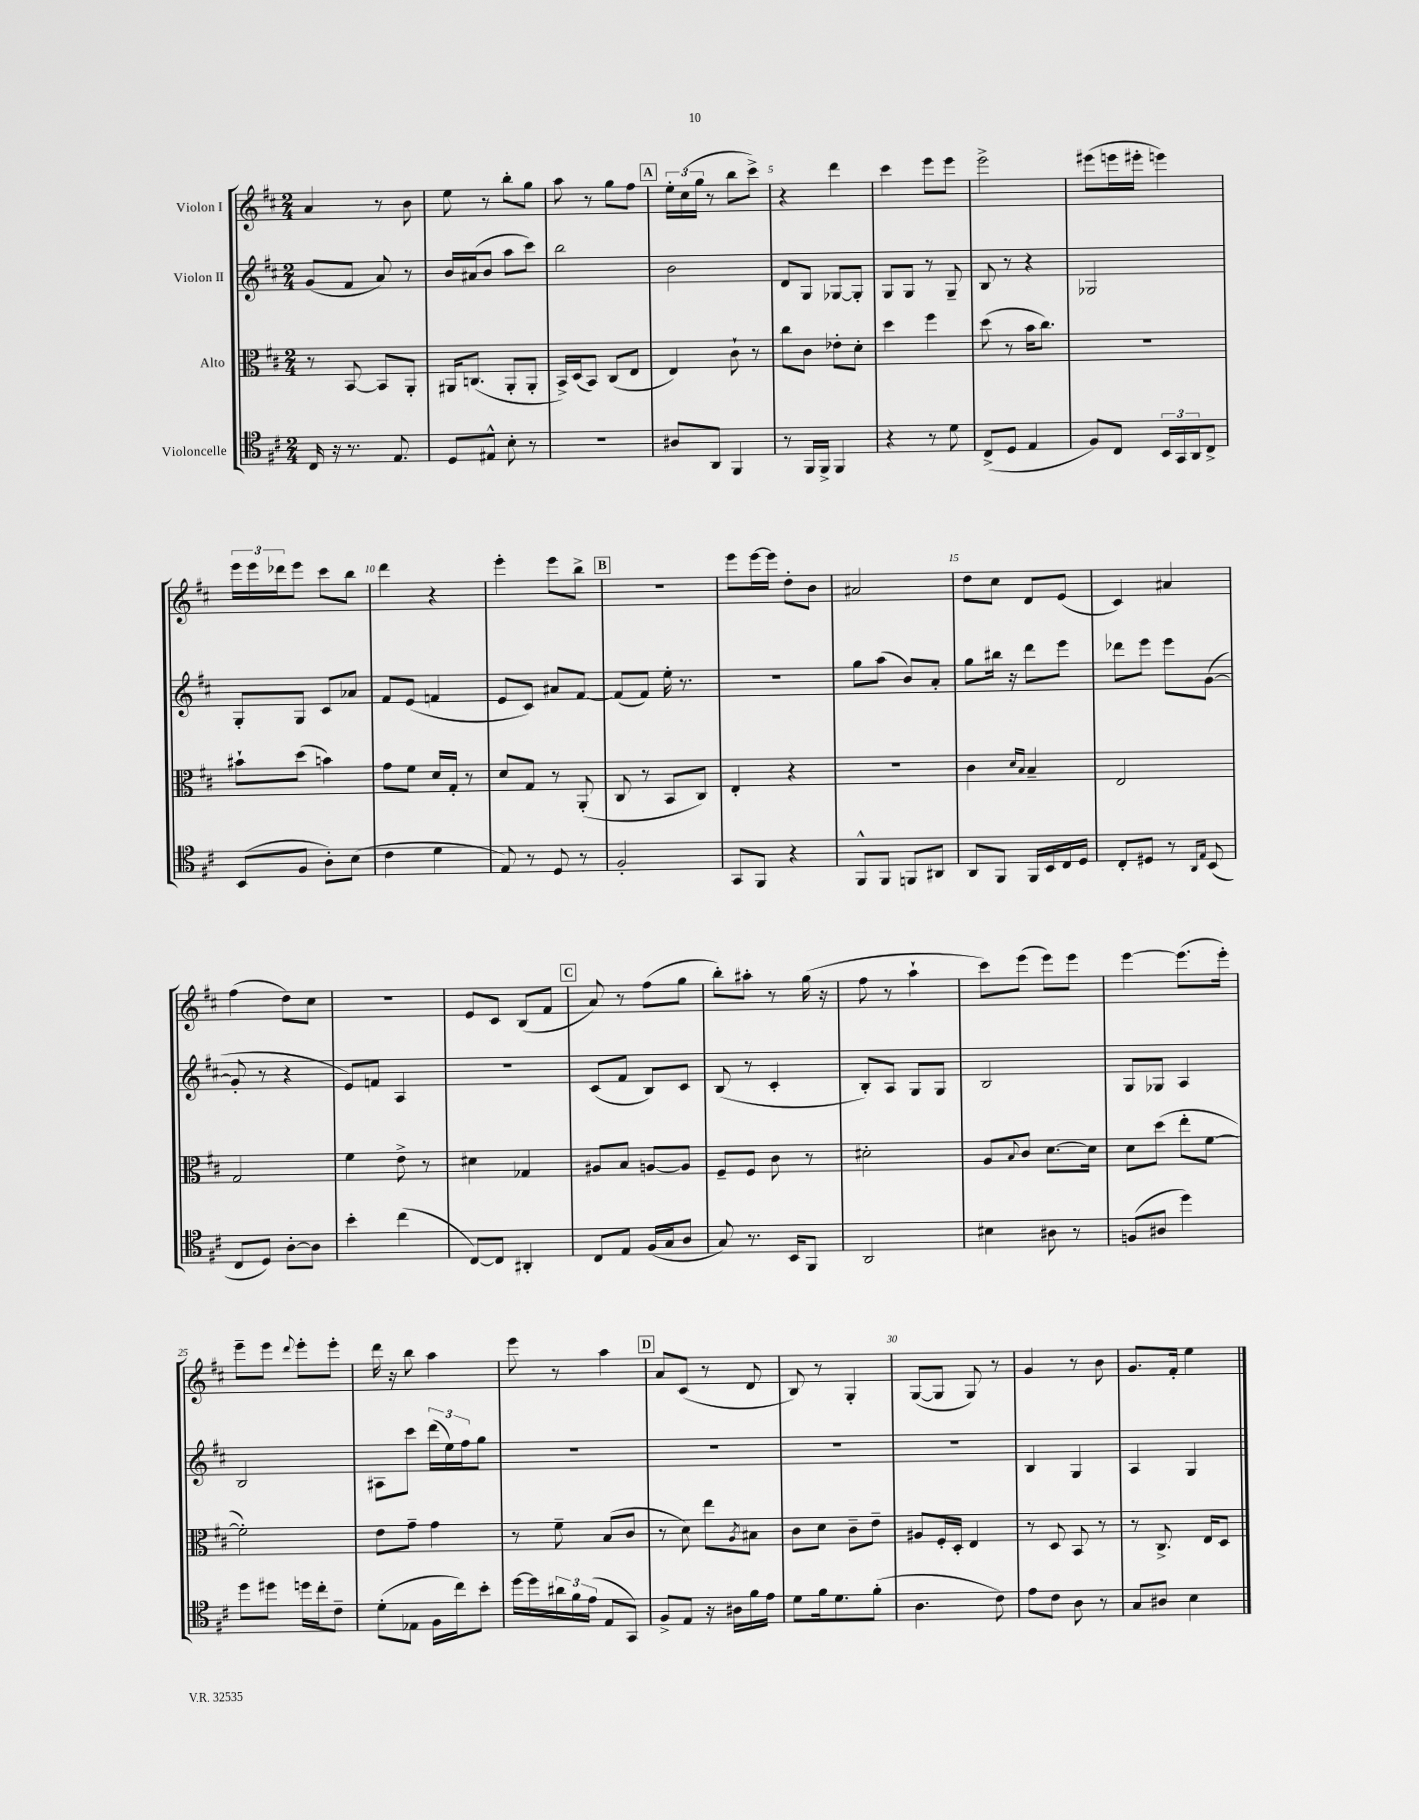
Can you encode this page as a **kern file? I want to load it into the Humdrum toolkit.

**kern	**kern	**kern	**kern
*staff4	*staff3	*staff2	*staff1
*clefC4	*clefC3	*clefG2	*clefG2
*k[f#c#]	*k[f#c#]	*k[f#c#]	*k[f#c#]
*M2/4	*M2/4	*M2/4	*M2/4
16C#/	8r	(8g/L	4a/
16r	.	.	.
8.r	[8BB/	8f#/J	.
.	8BB/]L	8a/)	8r
8.E/	.	.	.
.	8AA'/J	8r	8b\
=	=	=	=
8D/L	16AA#/LK	16b/LL	8ee\
.	(8.C/J	(16a#/J	.
8E#^^/J	.	8b/J	8r
8B'\	8AA#'/L	8aa\L	8bb'\L
8r	8AA#'/J	8ccc#\J)	8gg\J
=	=	=	=
2r	16BB^/LL)	2bb\	8aa\
.	(16D/J	.	.
.	8BB/J)	.	8r
.	(8C#/L	.	8gg\L
.	8E/J	.	8ff#\J
=	=	=	=
8A#/L	4E/)	2b\	24ee'\LL
.	.	.	(24cc#\
.	.	.	24gg\JJ
8AA/J	.	.	8r
4FF#/	8c#`\	.	8bb\L
.	8r	.	8ccc#^\J)
=	=	=	=
8r	8cc#\L	8d/L	4r
16FF#/LL	8c#\J	8G/J	.
16FF#^/JJ	.	.	.
4FF#/	8e-'\L	[8G-/L	4ddd\
.	8d'\J	8G-'/]J	.
=	=	=	=
4r	4dd\	8G/L	4ccc#\
.	.	8G/J	.
8r	4ff#\	8r	8eee\L
8d\	.	8G~/	8eee\J
=	=	=	=
(8C#^/L	(8dd\	8B/	2eee^\
8D/J	8r	8r	.
4E/	16b\LK	4r	.
.	8.cc#\J)	.	.
=	=	=	=
8F#/L)	2r	2G-/	(8eee#\L
8C#/J	.	.	16eee\L
.	.	.	16eee#'\JJ
24BB/LL	.	.	4eee\)
24GG/	.	.	.
24AA/J	.	.	.
8C#^/J	.	.	.
=	=	=	=
(8BB/L	8b#`\L	8G'/L	24eee\LL
.	.	.	24eee\
.	.	.	24ddd-\J
8F#/J	(8dd\J	8G/J	8eee\J
8A'\L)	4b\)	8c#/L	8ccc#\L
(8B\J	.	8a-/J	8bb\J
=	=	=	=
4c#\	8g\L	8f#/L	4ddd\
.	8f#\J	(8e/J	.
4d\	16d/LL	4f/	4r
.	16G'/JJ	.	.
.	8r	.	.
=	=	=	=
8E/)	8d/L	8e/L	4eee'\
8r	8G/J	8c#/J)	.
8D/	8r	8a#/L	8eee\L
8r	(8AA'/	[8f#/J	8bb^\J
=	=	=	=
2F#'/	8C#/	(8f#/]L	2r
.	8r	8f#/J)	.
.	8BB/L	16ee'\	.
.	.	8.r	.
.	8C#/J)	.	.
=	=	=	=
8GG/L	4E'/	2r	8eee\L
8FF#/J	.	.	[16eee\L
.	.	.	16eee\]JJ
4r	4r	.	8dd'\L
.	.	.	8b\J
=	=	=	=
8FF#^^/L	2r	8gg\L	2a#/
8FF#/J	.	(8aa\J	.
8FF/L	.	8b/L)	.
8AA#/J	.	8a'/J	.
=	=	=	=
8AA/L	4c#\	8gg\L	8dd\L
8FF#/J	.	16bb#\Jk	8cc#\J
.	.	16r	.
.	16qqd/LL	.	.
.	16qqB/JJ	.	.
16FF#/LL	4B~/	8ddd\L	8d/L
16BB/	.	.	.
16C#/	.	8eee\J	(8e/J
16D/JJ	.	.	.
=	=	=	=
8C#'/L	2E/	8ddd-\L	4c#/)
8D#/J	.	8eee\J	.
8r	.	8eee\L	4a#/
16qqAA/LL	.	.	.
16qqE/JJ	.	.	.
(8BB/	.	([8g\J	.
=	=	=	=
8C#/L	2G/	8g'/]	(4ff#\
8D/J)	.	8r	.
[8A'\L	.	4r	8dd\L)
8A\]J	.	.	8cc#\J
=	=	=	=
4b'\	4f#\	8e/L)	2r
.	.	8f/J	.
(4cc#\	8e^\	4A/	.
.	8r	.	.
=	=	=	=
[8C#/L)	4d#\	2r	8e/L
8C#/]J	.	.	8c#/J
4AA#'/	4G-/	.	(8B/L
.	.	.	8f#/J
=	=	=	=
8C#/L	8A#/L	(8c#/L	8a/)
8E/J	8B/J	8f#/J	8r
(16F#/LL	[8A/L	8B/L)	(8ff#\L
16G/J	.	.	.
8A/J	8A/]J	8c#/J	8gg\J
=	=	=	=
8G/)	8F#~/L	(8B/	8bb'\L)
8.r	8F#/J	8r	8aa#'\J
.	8c#\	4c#'/	8r
16BB/LK	.	.	.
8FF#/J	8r	.	(16gg\
.	.	.	16r
=	=	=	=
2AA/	2d#'\	8B'/L)	8ff#\
.	.	8A/J	8r
.	.	8G/L	4aa`\
.	.	8G/J	.
=	=	=	=
4B#\	8A/L	2B/	8ccc#\L)
.	8qqB/	.	.
.	8c#/J	.	(8eee\J
8A#\	[8.d\L	.	8eee\L)
8r	.	.	8eee\J
.	16d\]Jk	.	.
=	=	=	=
(8F/L	8d\L	8G/L	[4eee\
8A#/J	(8dd\J	8G-/J	.
4dd\)	8ee'\L	4A/	(8.eee\]L
.	[8f#\J	.	.
.	.	.	16eee'\Jk)
=	=	=	=
8dd\L	2f#'\])	2B/	8eee~\L
8dd#\J	.	.	8eee\J
.	.	.	8qqddd/
16dd\LL	.	.	8eee'\L
16cc#'\J	.	.	.
8c#~\J	.	.	8eee'\J
=	=	=	=
(8d'\L	8e\L	8A#\L	16ddd\
.	.	.	16r
8E-\J	8g~\J	8ccc#\J	8bb\
16F#\LL	4g\	(24ddd\LL	4aa\
.	.	24ee\)	.
16cc#\J)	.	.	.
.	.	24ff#\J	.
8b'\J	.	8gg\J	.
=	=	=	=
[16dd\LL	8r	2r	8eee\
16dd\]	.	.	.
24a#\	8f#~\	.	8r
24f#\	.	.	.
(24e\JJ	.	.	.
8E/L	(8B/L	.	4aa\
8GG/J)	8c#/J	.	.
=	=	=	=
8F#^/L	8r	2r	8a/L
8E/J	8d\)	.	(8c#/J
16r	8ee\L	.	8r
16A#\LL	.	.	.
.	8qA/	.	.
16f#\	8B#\J	.	8d/
16e\JJ	.	.	.
=	=	=	=
8d\L	8c#\L	2r	8B/)
16f#\k	8d\J	.	8r
8.d\	.	.	.
.	8c#~\L	.	4G'/
(8f#'\J	8e~\J	.	.
=	=	=	=
4.A\	8A#/L	2r	([8G/L
.	16F#'/L	.	8G/]J
.	16D'/JJ	.	.
.	4E/	.	8G/)
8c#\)	.	.	8r
=	=	=	=
8e\L	8r	4B/	4g/
8c#\J	8D/	.	.
8A\	8BB/	4G/	8r
8r	8r	.	8b\
=	=	=	=
8G/L	8r	4A/	8.g/L
8A#/J	8.C#^/	.	.
.	.	.	16f#'/Jk
4B\	.	4G/	4ee\
.	16E/LK	.	.
.	8D/J	.	.
==	==	==	==
*-	*-	*-	*-
